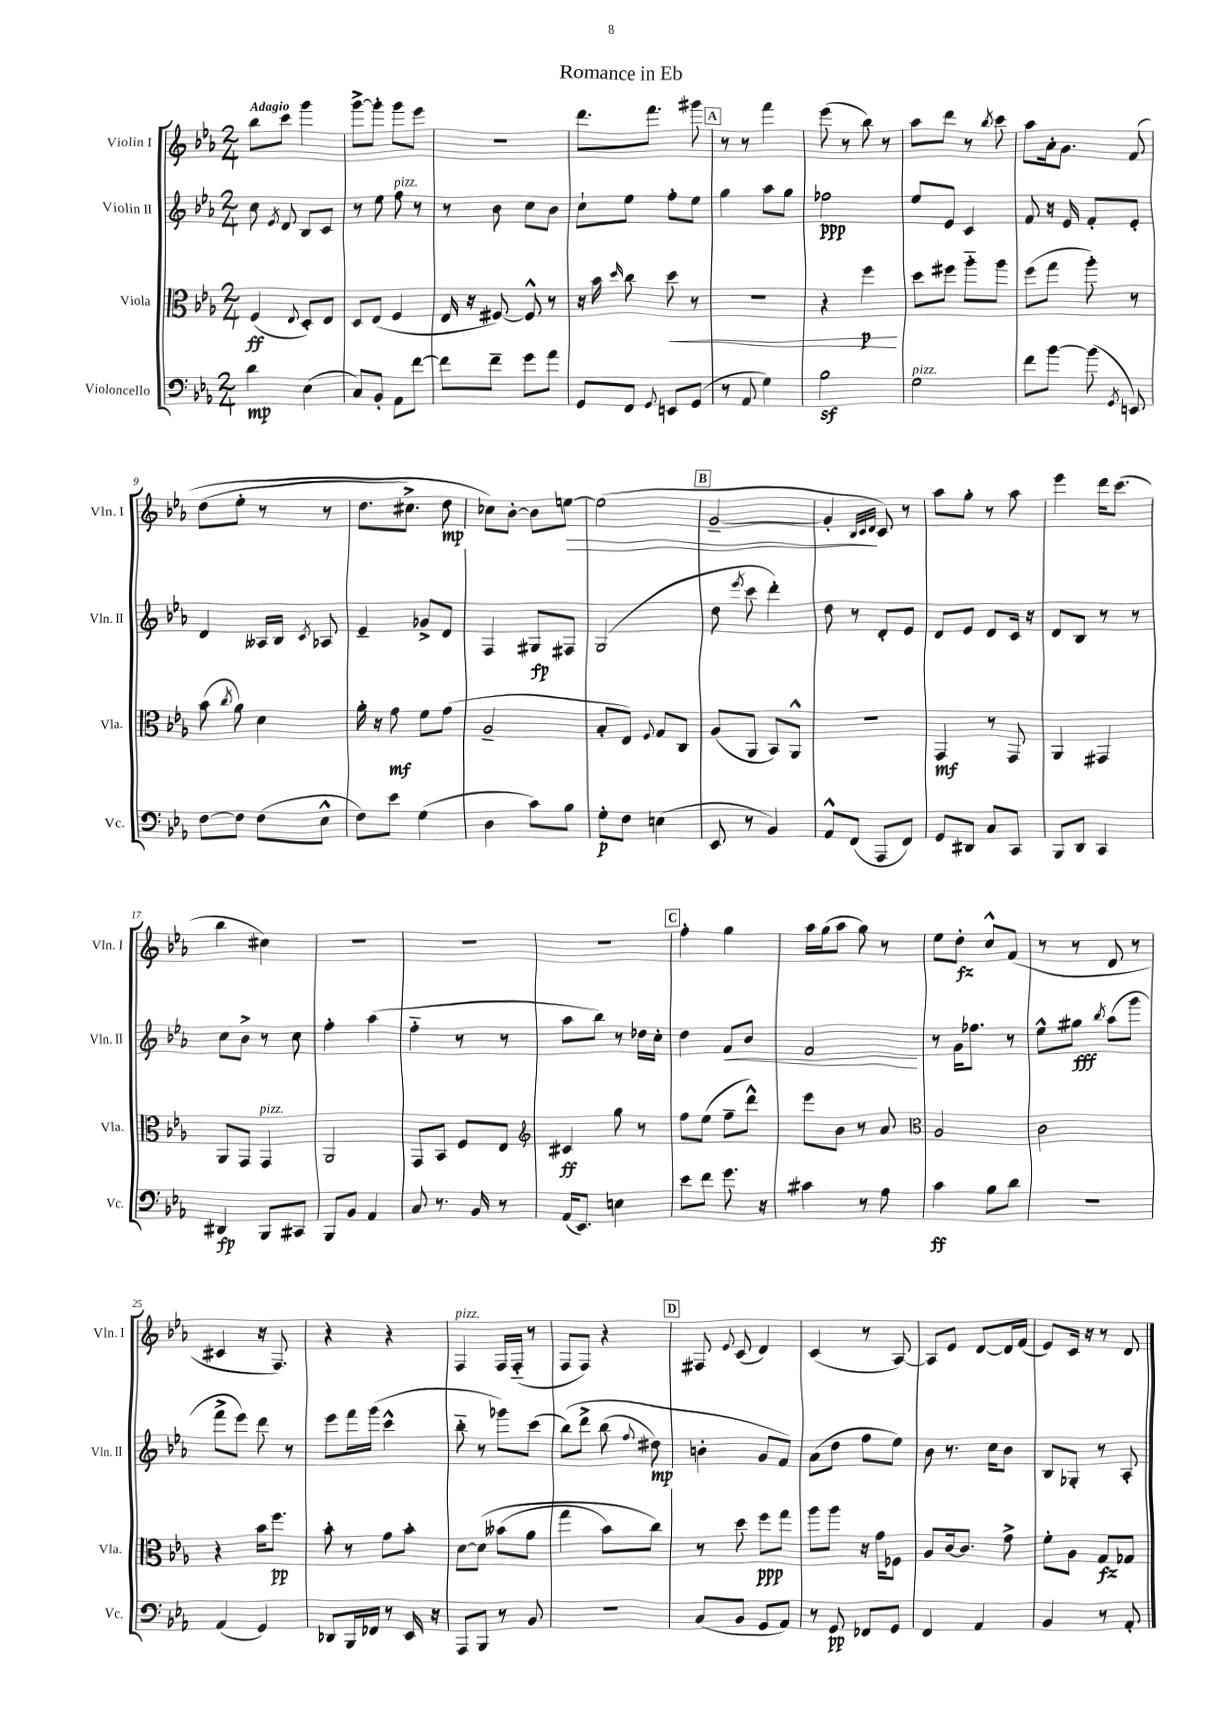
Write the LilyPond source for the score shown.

\header { title = "Romance in Eb" }
<<
\new StaffGroup <<
\new Staff = "s0" \with { instrumentName = "Violin I" shortInstrumentName = "Vln. I" } {
    \clef treble \key ees \major \numericTimeSignature \time 2/4 \tempo "Adagio"
    \autoBeamOff bes''8[ c'''8] g'''4 |
    g'''8[~-> g'''8]-. g'''8[ ees'''8] |
    R2 |
    d'''8.[ f'''8.] gis'''8 |
    \mark \markup { \box "A" } r8 r8 f'''4 |
    ees'''8( r8 bes''8) r8 |
    aes''8[ d'''8] r8 \acciaccatura { bes''8 } c'''8 |
    aes''8[ aes'16-. g'8.] f'8\( |
    d''8[( ees''8]-. r8 r8 |
    d''8.[ cis''8.]->) d''8\mp |
    ces''8[\) bes'8]~-. bes'8[ e''8]~\> |
    e''2( |
    \mark \markup { \box "B" } g'2~-- |
    g'4-.\! \grace { bes32[ c'32 d'32] } c'8) r8 |
    aes''8[ g''8]-. r8 aes''8 |
    ees'''4 d'''16[ c'''8.]( |
    bes''4 cis''4) |
    R2 |
    R2 |
    r2 |
    \mark \markup { \box "C" } f''4-. g''4 |
    aes''16[ g''16( aes''8] g''8) r8 |
    ees''8[ d''8]-.\fz c''8[-^ f'8]( |
    r8 r8 d'8 r8 |
    cis'4 r16 f8.) |
    r4 r4 |
    f4^\markup { \italic "pizz." } f16[ f16]-_( r8 |
    f8[ f8]) r4 |
    \mark \markup { \box "D" } fis8 \appoggiatura { ees'8 } c'8( d'4) |
    c'4( r8 aes8~) |
    aes8[ ees'8] d'8[~ d'16 f'16]( |
    ees'8[) c'16] r16 r8 d'8 \bar "|." |
}
\new Staff = "s1" \with { instrumentName = "Violin II" shortInstrumentName = "Vln. II" } {
    \clef treble \key ees \major \numericTimeSignature \time 2/4
    \autoBeamOff c''8 \acciaccatura { ees'8 } d'8 bes8[ c'8] |
    r8 ees''8 f''8^\markup { \italic "pizz." } r8 |
    r8 bes'8 c''8[ bes'8] |
    c''8[-! ees''8] f''8[-. ees''8] |
    \mark \markup { \box "A" } g''4 aes''8[ g''8] |
    fes''2\ppp |
    ees''8[ ees'8] c'4 |
    f'8 r16 ees'16 f'8[-. ees'8]-. |
    d'4 aeses16[ bes16] \acciaccatura { c'8 } aes8 |
    ees'4-- ges'8[-> d'8] |
    f4 gis8[\fp fis8] |
    g2( |
    \mark \markup { \box "B" } d''8 \acciaccatura { ees'''8 } c'''8 d'''4-.) |
    d''8 r8 d'8[-. ees'8] |
    d'8[ ees'8] d'8[ c'16] r16 |
    d'8[ bes8] r8 r8 |
    c''8[ bes'8]-> r8 c''8 |
    f''4-. aes''4( |
    f''4-_ r8 r8 |
    aes''8[ bes''8]) r8 des''16[ c''16]-. |
    \mark \markup { \box "C" } d''4 f'8[\< bes'8] |
    f'2\! |
    r8 g'16[ fes''8.] r8 |
    ees''8[-^ gis''8]\fff \acciaccatura { bes''8 } aes''8[( g'''8] |
    f'''8[-> ees'''8]) d'''8 r8 |
    ees'''8[ f'''16 g'''16]( c'''4-^ |
    bes''8-_ r8 ges'''8[) c'''8]( |
    bes''8[)\( d'''8]-> bes''8( \appoggiatura { f''8 } dis''8\mp) |
    \mark \markup { \box "D" } b'4-. g'8[ f'8]\) |
    aes'8[( d''8] f''8[ ees''8]) |
    bes'8 r8. c''16[ bes'8] |
    bes8[ ges8]-. r8 aes8-. \bar "|." |
}
\new Staff = "s2" \with { instrumentName = "Viola" shortInstrumentName = "Vla." } {
    \clef alto \key ees \major \numericTimeSignature \time 2/4
    \autoBeamOff f4\ff( \appoggiatura { ees8 } d8[-.) ees8] |
    d8[ ees8]( f4 |
    ees16 r16 fis8~) fis8-^ r8 |
    r16 bes'16 \grace { d''16 } c''8 d''8\< r8 |
    \mark \markup { \box "A" } R2 |
    r4 f''4\p\! |
    d''8[ fis''8] aes''8[-_ aes''8] |
    f''8[( g''8] aes''8-.) r8 |
    bes'8( \acciaccatura { c''8 } aes'8) d'4 |
    aes'16-. r16 g'8\mf f'8[ g'8]( |
    aes2-- |
    bes8[-. ees8]) \appoggiatura { f8 } g8[ c8] |
    \mark \markup { \box "B" } aes8[( aes,8] bes,8[) aes,8]-^ |
    R2 |
    g,4\mf r8 g,8 |
    aes,4 gis,4 |
    aes,8[ g,8] g,4^\markup { \italic "pizz." } |
    aes,2 |
    g,8[ bes,8] f8[ ees8] |
    \clef treble cis'4\ff g''8 r8 |
    \mark \markup { \box "C" } f''8[ ees''8]( f''8[-- d'''8]-^) |
    ees'''8[ bes'8] r8 aes'8 |
    \clef alto aes2 |
    c'2 |
    r4 bes'16[ f''8.]\pp |
    bes'8-. r8 g'8[ bes'8]-. |
    d'8[~ d'8]\( beses'8[( aes'8] |
    g''4 bes'8[) c''8]\) |
    \mark \markup { \box "D" } r8 d''8 f''8[\ppp g''8] |
    aes''8[ aes''8] r16 g'16[ fes8] |
    aes8[ c'16~ c'8.] g'8-> |
    f'8[-. aes8] g8[\fz ges8] \bar "|." |
}
\new Staff = "s3" \with { instrumentName = "Violoncello" shortInstrumentName = "Vc." } {
    \clef bass \key ees \major \numericTimeSignature \time 2/4
    \autoBeamOff d'4\mp ees4( |
    c8[) bes,8]-. aes,8[ f'8]~ |
    f'8[ f'8]-- g'8[ aes'8] |
    g,8[ f,8] \appoggiatura { g,8 } e,8[ g,8]( |
    \mark \markup { \box "A" } r8 aes,8 g4) |
    bes2\sf |
    g2^\markup { \italic "pizz." } |
    f'8[ bes'8]~ bes'8( \acciaccatura { g,8 } e,8) |
    f8[~ f8] f8[( ees8]-^ |
    f8[) ees'8] g4( |
    d4 c'8[) bes8] |
    g8[-.\p f8] e4( |
    \mark \markup { \box "B" } ees,8 r8 bes,4) |
    aes,8[-^ f,8]( aes,,8[ f,8]) |
    g,8[ dis,8] c8[ c,8] |
    bes,,8[ d,8] c,4 |
    dis,4\fp bes,,8[ cis,8] |
    bes,,8[ bes,8] aes,4 |
    c8 r8. bes,16 r8 |
    aes,16[( ees,8.]) e4 |
    \mark \markup { \box "C" } ees'8[ f'8] g'8. r16 |
    cis'4 r8 aes8 |
    c'4\ff bes8[ d'8] |
    R2 |
    aes,4( g,4) |
    des,8[ bes,,16 fes,16] r8 ees,16 r16 |
    aes,,8[ bes,,8] r8 bes,8 |
    R2 |
    \mark \markup { \box "D" } c8[( bes,8] g,8[ aes,8]) |
    r8 g,8\pp fes,8[ g,8] |
    f,4 aes,4 |
    bes,4 r8 aes,8-. \bar "|." |
}
>>
>>
